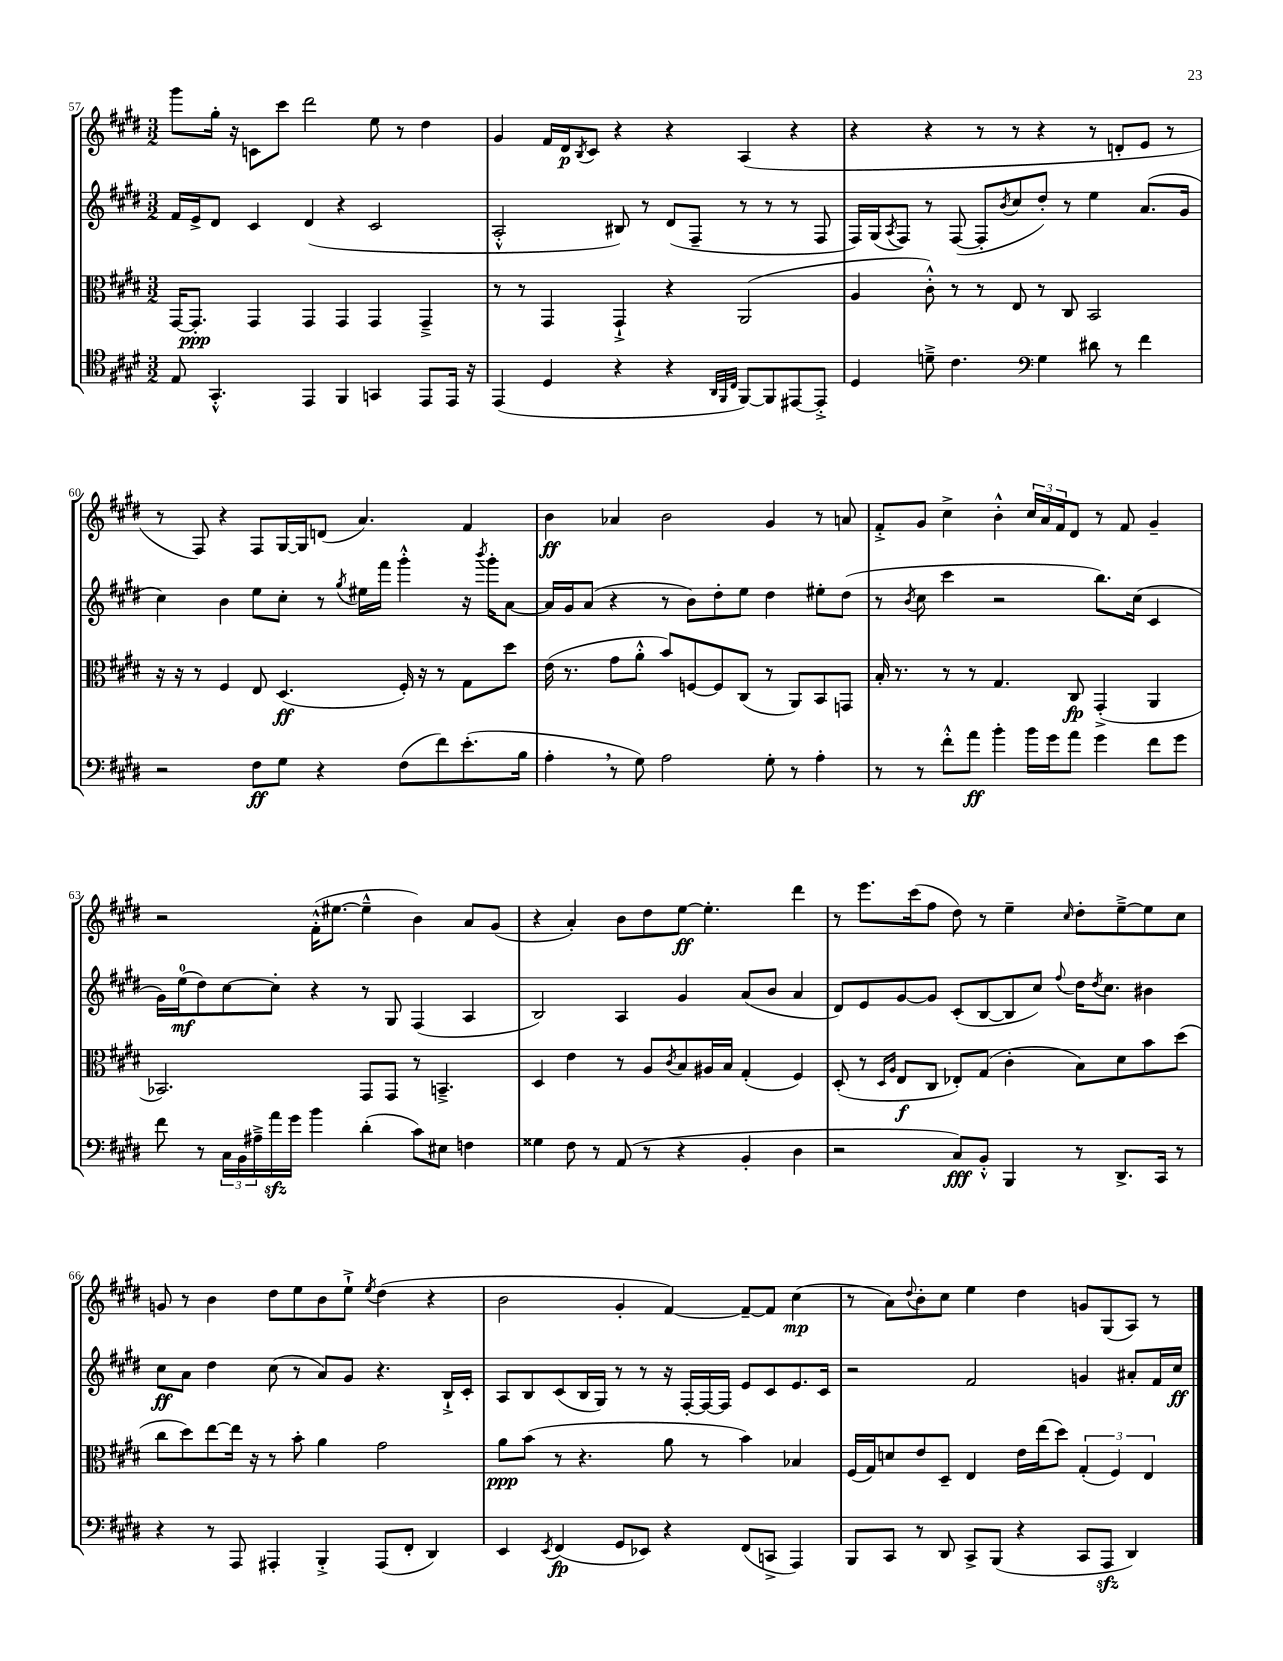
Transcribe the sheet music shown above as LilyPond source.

<<
\new StaffGroup <<
\new Staff = "s0" {
    \clef treble \key e \major \numericTimeSignature \time 3/2
    gis'''8 gis''16-. r16 c'8 cis'''8 dis'''2 e''8 r8 dis''4 |
    gis'4 fis'16 dis'16\p \acciaccatura { b8 } cis'8 r4 r4 a4( r4 |
    r4 r4 r8 r8 r4 r8 d'8-. e'8 r8 |
    r8 fis8) r4 fis8 gis16~ gis16 d'8( a'4.) fis'4 |
    b'4\ff aes'4 b'2 gis'4 r8 a'8 |
    fis'8-.-> gis'8 cis''4-> b'4-.-^ \tuplet 3/2 { cis''16 a'16 fis'16 } dis'8 r8 fis'8 gis'4-- |
    r2 fis'16-.-^( eis''8.~ eis''4---^ b'4) a'8 gis'8( |
    r4 a'4-.) b'8 dis''8 e''8~\ff e''4.-. dis'''4 |
    r8 e'''8. cis'''16( fis''8 dis''8) r8 e''4-- \grace { cis''16 } dis''8-. e''8~---> e''8 cis''8 |
    g'8 r8 b'4 dis''8 e''8 b'8 e''8-!-> \acciaccatura { e''8 } dis''4( r4 |
    b'2 gis'4-. fis'4~) fis'8~-- fis'8 cis''4\mp( |
    r8 a'8) \appoggiatura { dis''8 } b'8-. cis''8 e''4 dis''4 g'8 gis8( a8) r8 \bar "|." |
}
\new Staff = "s1" {
    \clef treble \key e \major \numericTimeSignature \time 3/2
    fis'16 e'16-> dis'8 cis'4 dis'4( r4 cis'2 |
    a2-.-^ bis8) r8 dis'8( fis8-- r8 r8 r8 fis8 |
    fis16) gis16( \acciaccatura { a8 } fis8) r8 fis8~( fis8-. \acciaccatura { b'8 } cis''8 dis''8-.) r8 e''4 a'8.( gis'16 |
    cis''4) b'4 e''8 cis''8-. r8 \acciaccatura { gis''8 } eis''16 fis'''16 gis'''4-.-^ r16 \acciaccatura { b'''8 } gis'''16-. a'8~ |
    a'16 gis'16 a'8( r4 r8 b'8) dis''8-. e''8 dis''4 eis''8-. dis''8( |
    r8 \acciaccatura { b'8 } cis''8 cis'''4 r2 b''8.) cis''16( cis'4 |
    gis'16) e''16-0\mf( dis''8) cis''8~ cis''8-. r4 r8 gis8 fis4( a4 |
    b2) a4 gis'4 a'8( b'8 a'4 |
    dis'8) e'8 gis'8~ gis'8 cis'8-.( b8~ b8 cis''8) \appoggiatura { fis''8 } dis''16 \acciaccatura { dis''8 } cis''8. bis'4 |
    cis''8\ff a'8 dis''4 cis''8( r8 a'8) gis'8 r4. b16-!-> cis'16-. |
    a8 b8 cis'8( b16 gis16) r8 r8 r16 fis16~-. fis16~ fis16 e'8 cis'8 e'8. cis'16 |
    r2 fis'2 g'4 ais'8-. fis'16 cis''16\ff \bar "|." |
}
\new Staff = "s2" {
    \clef alto \key e \major \numericTimeSignature \time 3/2
    gis,16~ gis,8.-.\ppp gis,4 gis,4 gis,4 gis,4 gis,4---> |
    r8 r8 gis,4 gis,4-!-> r4 a,2( |
    a4 cis'8-.-^) r8 r8 e8 r8 cis8 b,2 |
    r16 r16 r8 fis4 e8 dis4.\ff( fis16-.) r16 r8 gis8 dis''8 |
    e'16( r8. gis'8 a'8-.-^ b'8) f8~ f8 cis8( r8 a,8) b,8 g,8 |
    b16-. r8. r8 r8 gis4. cis8\fp gis,4-.->( a,4 |
    bes,2.) gis,8 gis,8 r8 b,4.---> |
    dis4 e'4 r8 a8 \acciaccatura { cis'8 } b8 ais16 b16 gis4-.( fis4) |
    dis8-.( r8 \grace { dis16 a16 } e8\f cis8 ees8-.) gis8( cis'4-. b8) dis'8 b'8 dis''8( |
    cis''8 dis''8) e''8~ e''16 r16 r8 b'8-. a'4 gis'2 |
    a'8\ppp b'8( r8 r4. a'8 r8 b'4) bes4 |
    fis16( gis16) d'8 e'8 dis8-- e4 e'16 e''16( dis''8) \tuplet 3/2 { gis4-.( fis4) e4 } \bar "|." |
}
\new Staff = "s3" {
    \clef tenor \key e \major \numericTimeSignature \time 3/2
    e8 gis,4.-.-^ e,4 fis,4 g,4 e,8 e,16 r16 |
    e,4( dis4 r4 r4 \grace { a,32 fis,32 cis32 } fis,8~) fis,8 eis,8~ eis,8-.-> |
    dis4 d'8---> cis'4. \clef bass gis4 dis'8 r8 fis'4 |
    r2 fis8\ff gis8 r4 fis8( fis'8) e'8.-.( b16 |
    a4-. \breathe r8 gis8) a2 gis8-. r8 a4-. |
    r8 r8 fis'8-.-^ a'8\ff b'4-. b'16 gis'16 a'8 gis'4 fis'8 gis'8 |
    fis'8 r8 \tuplet 3/2 { cis16 b,16 ais16---> } a'16\sfz gis'16 b'4 dis'4-.( cis'8) eis8 f4 |
    gisis4 fis8 r8 a,8( r8 r4 b,4-. dis4 |
    r2 cis8\fff) b,8-.-^ b,,4 r8 dis,8.-> cis,16 r8 |
    r4 r8 a,,8 ais,,4-. b,,4-.-> ais,,8( fis,8-. dis,4) |
    e,4 \acciaccatura { e,8 } fis,4\fp( gis,8 ees,8) r4 fis,8( c,8-> a,,4) |
    b,,8 cis,8 r8 dis,8 cis,8-> b,,8( r4 cis,8 a,,8\sfz dis,4) \bar "|." |
}
>>
>>
\layout { \context { \Score currentBarNumber = #57 } }
